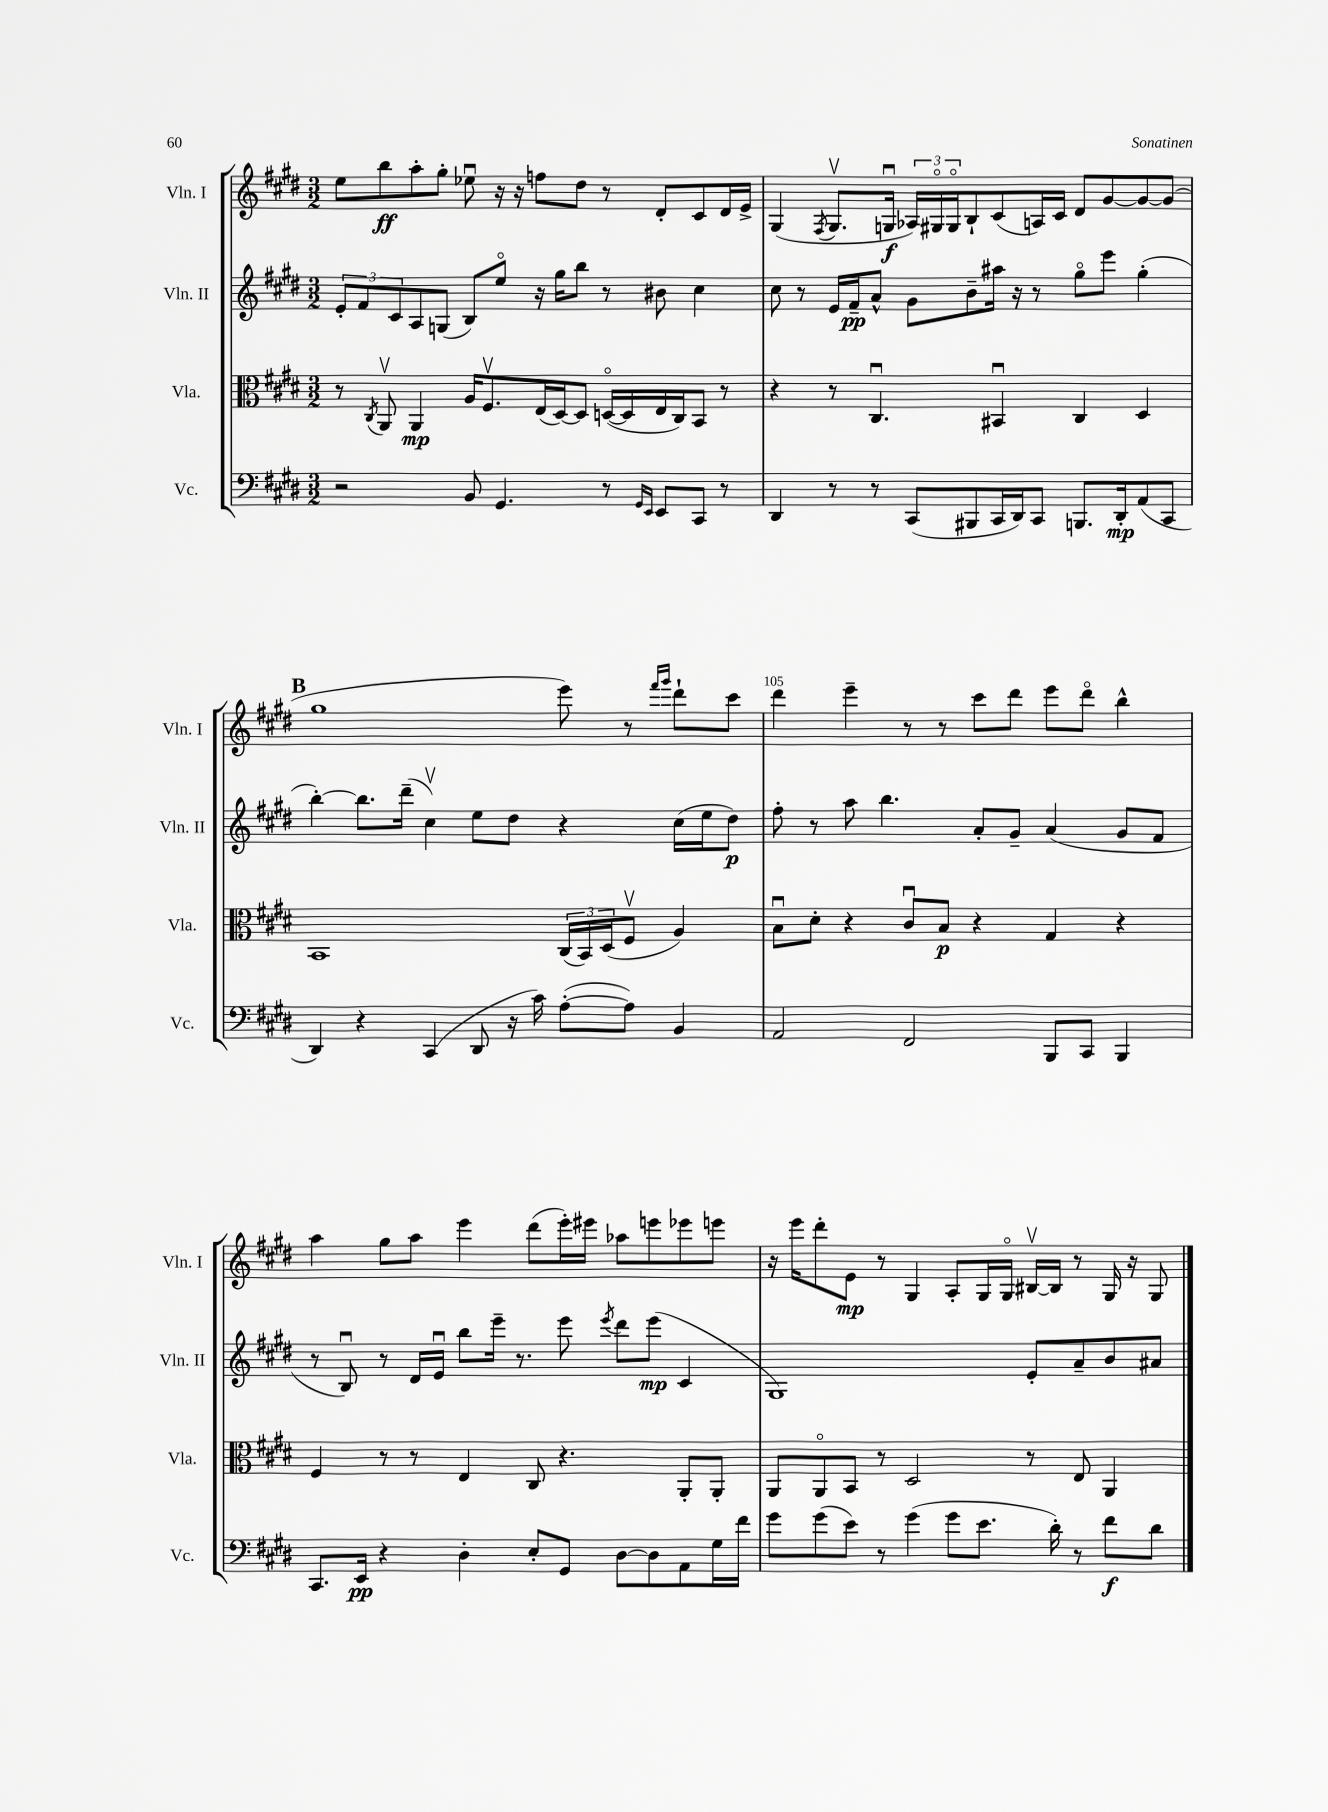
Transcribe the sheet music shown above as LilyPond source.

<<
\new StaffGroup <<
\new Staff = "s0" \with { instrumentName = "Vln. I" shortInstrumentName = "Vln. I" } {
    \clef treble \key e \major \numericTimeSignature \time 3/2
    e''8 b''8\ff a''8-. gis''8-. ees''8\downbow r16 r16 f''8 dis''8 r8 dis'8-. cis'8 dis'16 e'16-> |
    gis4( \acciaccatura { fis8 } gis8.\upbow g16\downbow\f \tuplet 3/2 { aes16) gis16\flageolet gis16\flageolet } b8-! cis'8( a16) cis'16 dis'8 gis'8~ gis'8~ gis'8( |
    \mark \markup { \bold "B" } gis''1 e'''8) r8 \grace { fis'''16 gis'''16 } dis'''8-! cis'''8 |
    dis'''4 e'''4-- r8 r8 cis'''8 dis'''8 e'''8 dis'''8\flageolet b''4-^ |
    a''4 gis''8 a''8 e'''4 dis'''8( e'''16-.) eis'''16 aes''8 e'''8 ees'''8 e'''8 |
    r16 e'''16 dis'''8-. e'8\mp r8 gis4 a8-. gis16 gis16\flageolet bis16~\upbow bis16 r8 gis16 r16 gis8 \bar "|." |
}
\new Staff = "s1" \with { instrumentName = "Vln. II" shortInstrumentName = "Vln. II" } {
    \clef treble \key e \major \numericTimeSignature \time 3/2
    \tuplet 3/2 { e'8-. fis'8 cis'8 } a8 g8( b8) e''8\flageolet r16 gis''16 b''8 r8 bis'8 cis''4 |
    cis''8 r8 e'16 fis'16--\pp a'8-^ gis'8 b'8-- ais''16 r16 r8 gis''8\flageolet e'''8 gis''4-.( |
    \mark \markup { \bold "B" } b''4~-.) b''8. dis'''16--( cis''4\upbow) e''8 dis''8 r4 cis''16( e''16 dis''8\p) |
    fis''8-. r8 a''8 b''4. a'8-. gis'8-- a'4( gis'8 fis'8 |
    r8 b8\downbow) r8 dis'16 e'16\downbow b''8 e'''16-- r8. e'''8 \acciaccatura { e'''8 } dis'''8 e'''8\mp( cis'4 |
    gis1) e'8-. a'8-- b'8 ais'8 \bar "|." |
}
\new Staff = "s2" \with { instrumentName = "Vla." shortInstrumentName = "Vla." } {
    \clef alto \key e \major \numericTimeSignature \time 3/2
    r8 \acciaccatura { cis8 } a,8\upbow a,4\mp a16 fis8.\upbow e16( dis16~) dis8 d16~\flageolet( d16 e16 cis16) b,8 r8 |
    r4 r8 cis4.\downbow bis,4\downbow cis4 dis4 |
    \mark \markup { \bold "B" } b,1 \tuplet 3/2 { cis16( b,16) dis16( } fis8\upbow a4) |
    b8\downbow dis'8-. r4 cis'8\downbow b8\p r4 gis4 r4 |
    fis4 r8 r8 e4 cis8 r4. a,8-. a,8-. |
    a,8 a,8\flageolet b,8 r8 dis2 r8 e8 a,4 \bar "|." |
}
\new Staff = "s3" \with { instrumentName = "Vc." shortInstrumentName = "Vc." } {
    \clef bass \key e \major \numericTimeSignature \time 3/2
    r2 b,8 gis,4. r8 \grace { gis,16 e,16 } e,8 cis,8 r8 |
    dis,4 r8 r8 cis,8( bis,,8 cis,16 dis,16) cis,8 b,,8. dis,16-.\mp a,8( cis,8 |
    \mark \markup { \bold "B" } dis,4) r4 cis,4( dis,8 r16 cis'16) a8~-.( a8) b,4 |
    a,2 fis,2 b,,8 cis,8 b,,4 |
    cis,8. e,16\pp r4 dis4-. e8-. gis,8 dis8~ dis8 a,8 gis16 fis'16 |
    gis'8 gis'8( e'8) r8 gis'4( gis'8 e'8. dis'16-.) r8 fis'8\f dis'8 \bar "|." |
}
>>
>>
\layout { \context { \Score currentBarNumber = #102 \override BarNumber.break-visibility = ##(#f #t #t) barNumberVisibility = #(every-nth-bar-number-visible 5) } }
